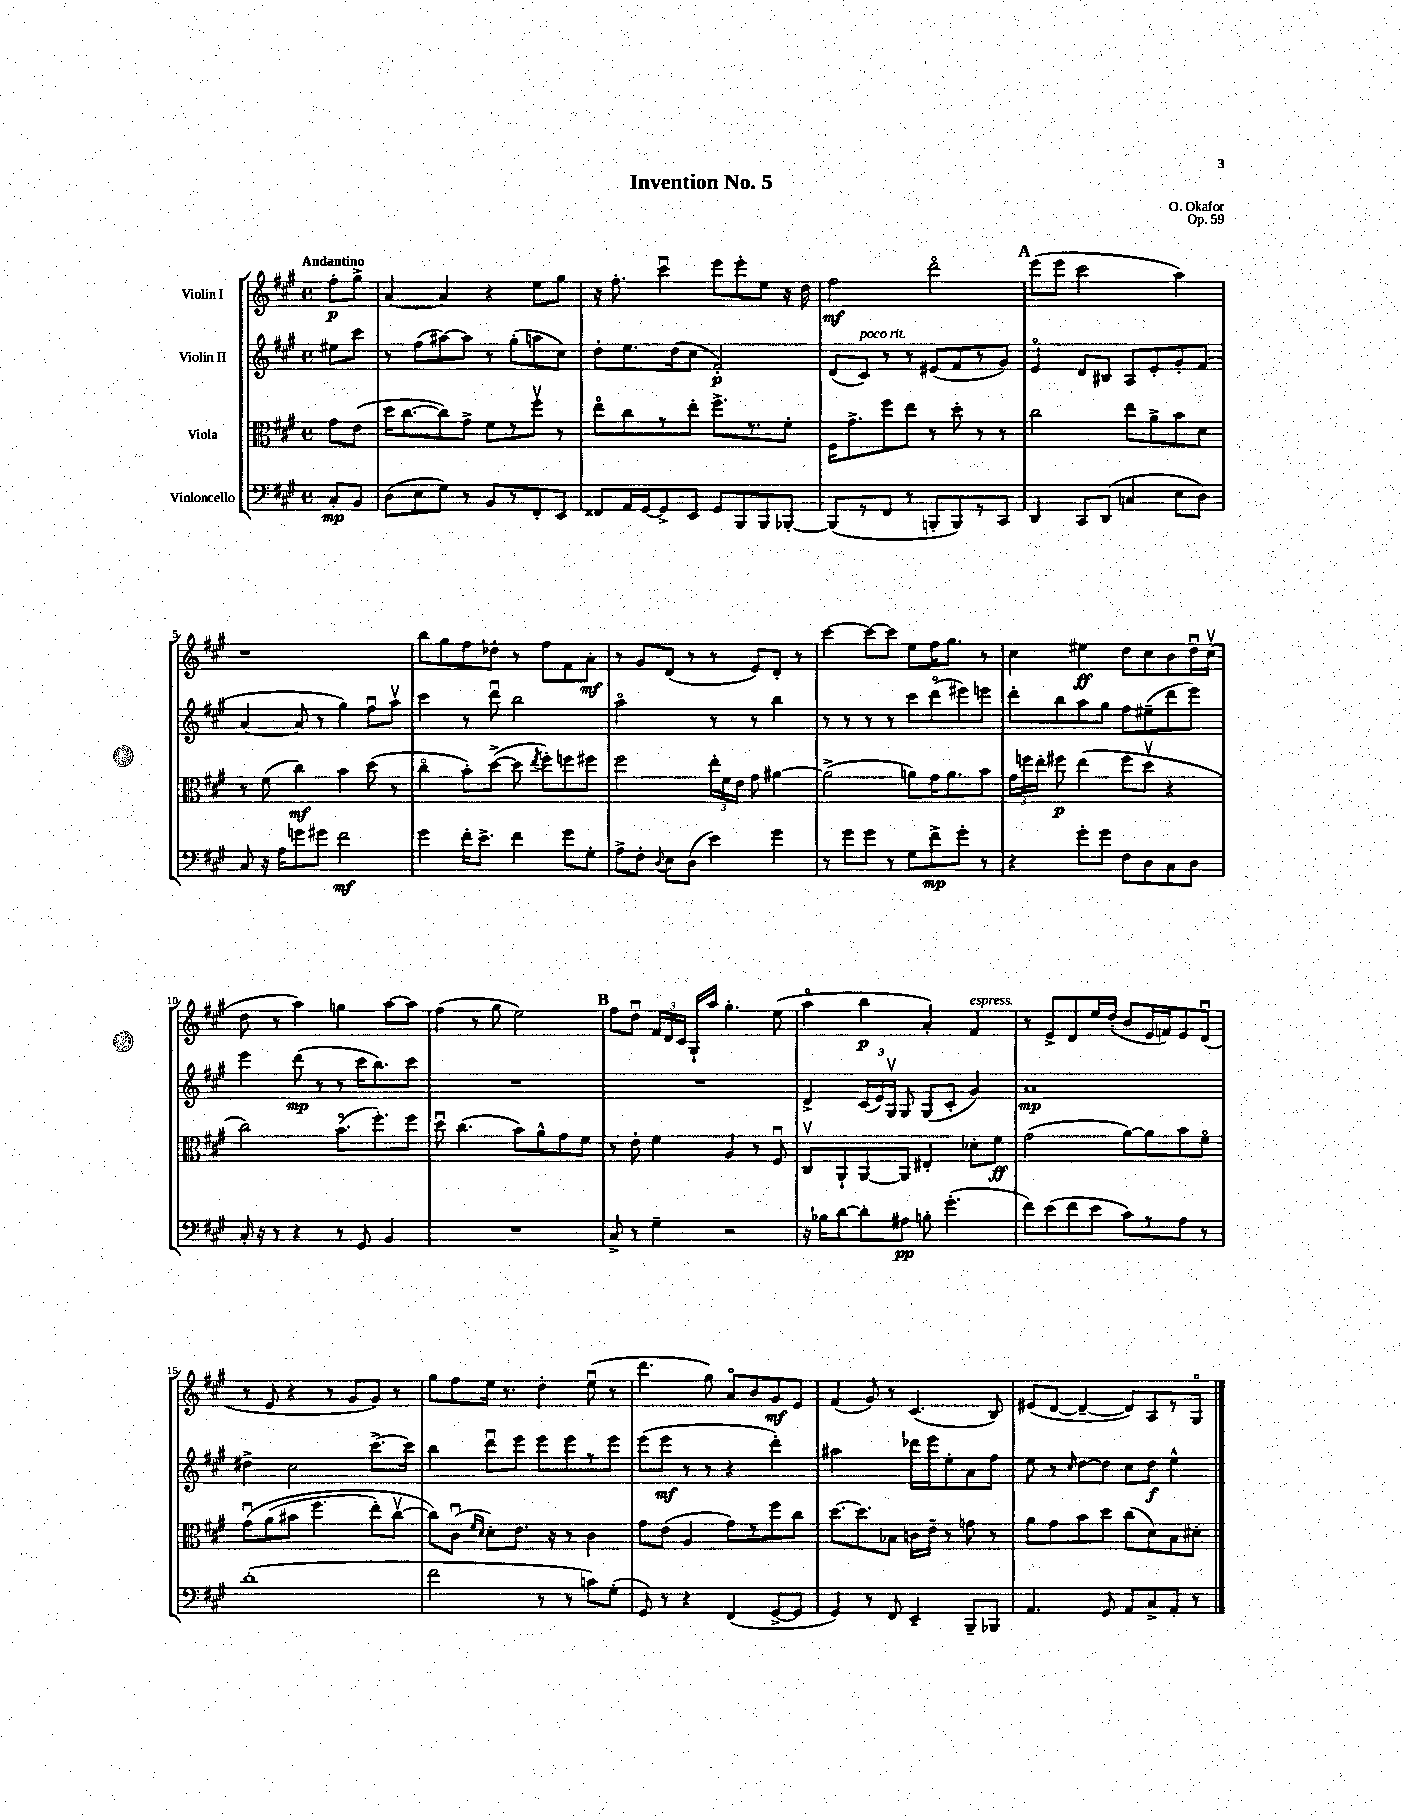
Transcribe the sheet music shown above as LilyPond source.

\header { title = "Invention No. 5" composer = "O. Okafor" opus = "Op. 59" }
<<
\new StaffGroup <<
\new Staff = "s0" \with { instrumentName = "Violin I" } {
    \clef treble \key a \major \defaultTimeSignature \time 4/4 \partial 4 \tempo "Andantino"
    \autoBeamOff fis''8[-.\p gis''8]-> |
    a'4~ a'4 r4 e''8[ gis''8] |
    r16 fis''8.-. cis'''4\downbow e'''8[ e'''8-. e''8] r16 d''16 |
    fis''2\mf d'''2\flageolet |
    \mark \markup { \bold "A" } e'''8[( e'''8] cis'''2 a''4) |
    r1 |
    b''8[ gis''8 fis''8 des''8]-. r8 fis''8[ fis'8 a'8]-.\mf |
    r8 gis'8[ d'8]( r8 r8 e'8[) d'8]-. r8 |
    cis'''4~ cis'''8[~ cis'''8] e''8[ fis''16 gis''8.] r8 |
    cis''4 eis''4\ff d''8[ cis''8 b'8 d''16\downbow cis''16]\upbow( |
    d''8 r8 a''4) g''4 a''8[~ a''8] |
    fis''4( r8 gis''8 e''2) |
    \mark \markup { \bold "B" } fis''8[ d''8]\downbow \tuplet 3/2 { fis'16[ d'16 cis'16] } gis16[-! a''16] gis''4.-. e''8( |
    a''4\flageolet b''4\p a'4-.) fis'4^\markup { \italic "espress." } |
    r8 e'8[-> d'8 e''16 d''16]-.( b'8[ e'16 f'16) e'8 d'8]\downbow( |
    r8 e'8 r4 r8 gis'8[ gis'8]) r8 |
    gis''8[ fis''8 e''16] r8. d''4-. e''8\downbow( r8 |
    d'''4. gis''8) a'8[\flageolet b'8 gis'8\mf e'8] |
    fis'4( gis'8) r8 cis'4.( b8) |
    eis'8[( d'8]~ d'4~-- d'8[) a8 r8 gis8]\flageolet \bar "|." |
}
\new Staff = "s1" \with { instrumentName = "Violin II" } {
    \clef treble \key a \major \defaultTimeSignature \time 4/4 \partial 4
    \autoBeamOff eis''8[ cis'''8] |
    r8 fis''8[( ais''8~) ais''8] r8 gis''8[-.( a''8 cis''8]) |
    d''8[-. e''8. d''16( cis''8] fis'2-.\p) |
    d'8[( cis'8]^\markup { \italic "poco rit." }) r8 r8 eis'8[( fis'8 r8 gis'8]) |
    \mark \markup { \bold "A" } e'4\flageolet d'8[ bis8] a8[ e'8-. gis'8-. fis'8]( |
    a'4~ a'8 r8 gis''4) fis''8[\downbow a''8]\upbow |
    cis'''4 r8 d'''8\downbow b''2 |
    a''2\flageolet r8 r8 b''4 |
    r8 r8 r8 r8 cis'''8[ d'''8\flageolet( eis'''8) e'''8] |
    d'''8[-. b''8 a''8 gis''8] fis''8[ eis''8--( d'''8 e'''8]) |
    e'''4 d'''8\mp( r8 r8 cis'''16[ b''8.) cis'''8] |
    R1 |
    \mark \markup { \bold "B" } R1 |
    d'4-> \tuplet 3/2 { cis'16[( e'16) gis16]\upbow } gis8 gis8[( cis'8]-. gis'4) |
    a'1\mp |
    dis''4-> cis''2 cis'''8.[~-> cis'''16] |
    b''4 d'''8[\downbow e'''8] e'''8[ e'''8 r8 e'''8] |
    e'''8[( e'''8]\mf r8 r8 r4 d'''4-.) |
    ais''2 des'''16[ e'''16 e''8-. a'8 fis''8] |
    e''8 r8 \grace { cis''16 } d''8[~ d''8] cis''8[ d''8]\f e''4-^ \bar "|." |
}
\new Staff = "s2" \with { instrumentName = "Viola" } {
    \clef alto \key a \major \defaultTimeSignature \time 4/4 \partial 4
    \autoBeamOff gis'8[ e'8]( |
    d''16[ cis''8.~ cis''8) gis'8]-> fis'8[ r8 fis''8]\upbow r8 |
    e''8[\flageolet cis''8 r8 e''8]-. fis''8.[-> r8. fis'8]-. |
    fis16[ gis'8.-> fis''8 e''8] r8 d''8-. r8 r8 |
    \mark \markup { \bold "A" } cis''2 e''8[ a'8-> b'8 d'8] |
    r8 fis'8( cis''4\mf) b'4 d''8( r8 |
    cis''4\flageolet b'8[-.) d''8]~->( d''8 \acciaccatura { e''8 } fis''8[-.) f''8 fis''8] |
    fis''2 \tuplet 3/2 { e''16[-. fis'16 e'16] } gis'8 ais'4~ |
    ais'2->( a'8[) gis'16 a'8. b'8] |
    \tuplet 3/2 { gis'16[ f''16 e''16]-. } fis''8\p e''4( fis''8[ d''8]\upbow r4 |
    cis''2) b'8.[\flageolet( fis''8.-.) fis''8] |
    d''8\downbow cis''4.( b'8[) a'8-^ gis'8 fis'8] |
    \mark \markup { \bold "B" } r8 e'8-. fis'4 a4 r8 fis8\downbow |
    cis8[\upbow a,8-! a,8~ a,8] eis4-. des'8[-. fis'8]\ff |
    gis'2( a'8[~) a'8 b'8 fis'8]\flageolet |
    gis'8[\downbow\( a'8( bis'8] fis''4. e''8[-.) cis''8]~\upbow |
    cis''8[\) cis'8]\downbow( \grace { fis'16[ d'16] } d'8[-.) e'8.] r16 r8 cis'4 |
    gis'8[ e'8]( a4 gis'8[) r8 fis''8 cis''8] |
    d''8.[~ d''8. bes8] c'16[ e'16]-- r8 g'8 r8 |
    a'8[ gis'8 b'8 d''8] cis''8[( d'8) b8 dis'8]-. \bar "|." |
}
\new Staff = "s3" \with { instrumentName = "Violoncello" } {
    \clef bass \key a \major \defaultTimeSignature \time 4/4 \partial 4
    \autoBeamOff cis8[-.\mp b,8] |
    d8[( e8 gis8]) r8 b,8[ r8 fis,8-. e,8] |
    fisis,8[ a,16 gis,16~ gis,8-> e,8] gis,8[ b,,8 b,,8 bes,,8]~-. |
    bes,,8[( r8 fis,8] r8 b,,8[-. b,,8) r8 cis,8] |
    \mark \markup { \bold "A" } d,4 cis,8[ d,8]( c4 e8[ d8]) |
    cis8 r16 a16[ g'8 gis'8] fis'2\mf |
    gis'4 fis'16[-. e'8.]-> fis'4 gis'8[ gis8]-. |
    a8[-> fis8]-. \appoggiatura { d8 } e8[ d8]( e'4) gis'4 |
    r8 gis'8[ gis'8] r8 gis8[ fis'8->\mp gis'8]-. r8 |
    r4 gis'8[-. gis'8] fis8[ d8 cis8 d8] |
    cis16-. r16 r8 r4 r8 gis,8 b,4 |
    R1 |
    \mark \markup { \bold "B" } cis8-> r8 gis4-- r2 |
    r16 bes16[ d'8~ d'8-. ais8]\pp b8-. gis'4.-.( |
    fis'8[) e'8( fis'8 e'8] cis'8[) r8 a8] r8 |
    d'1-.( |
    fis'2 r8 r8 c'8[) gis8]-.( |
    gis,8) r8 r4 fis,4( gis,8[~-> gis,8] |
    gis,4) r8 fis,8 e,4-- b,,8[-- bes,,8] |
    a,4. gis,8 a,8[ cis8-> a,8]-. r8 \bar "|." |
}
>>
>>
